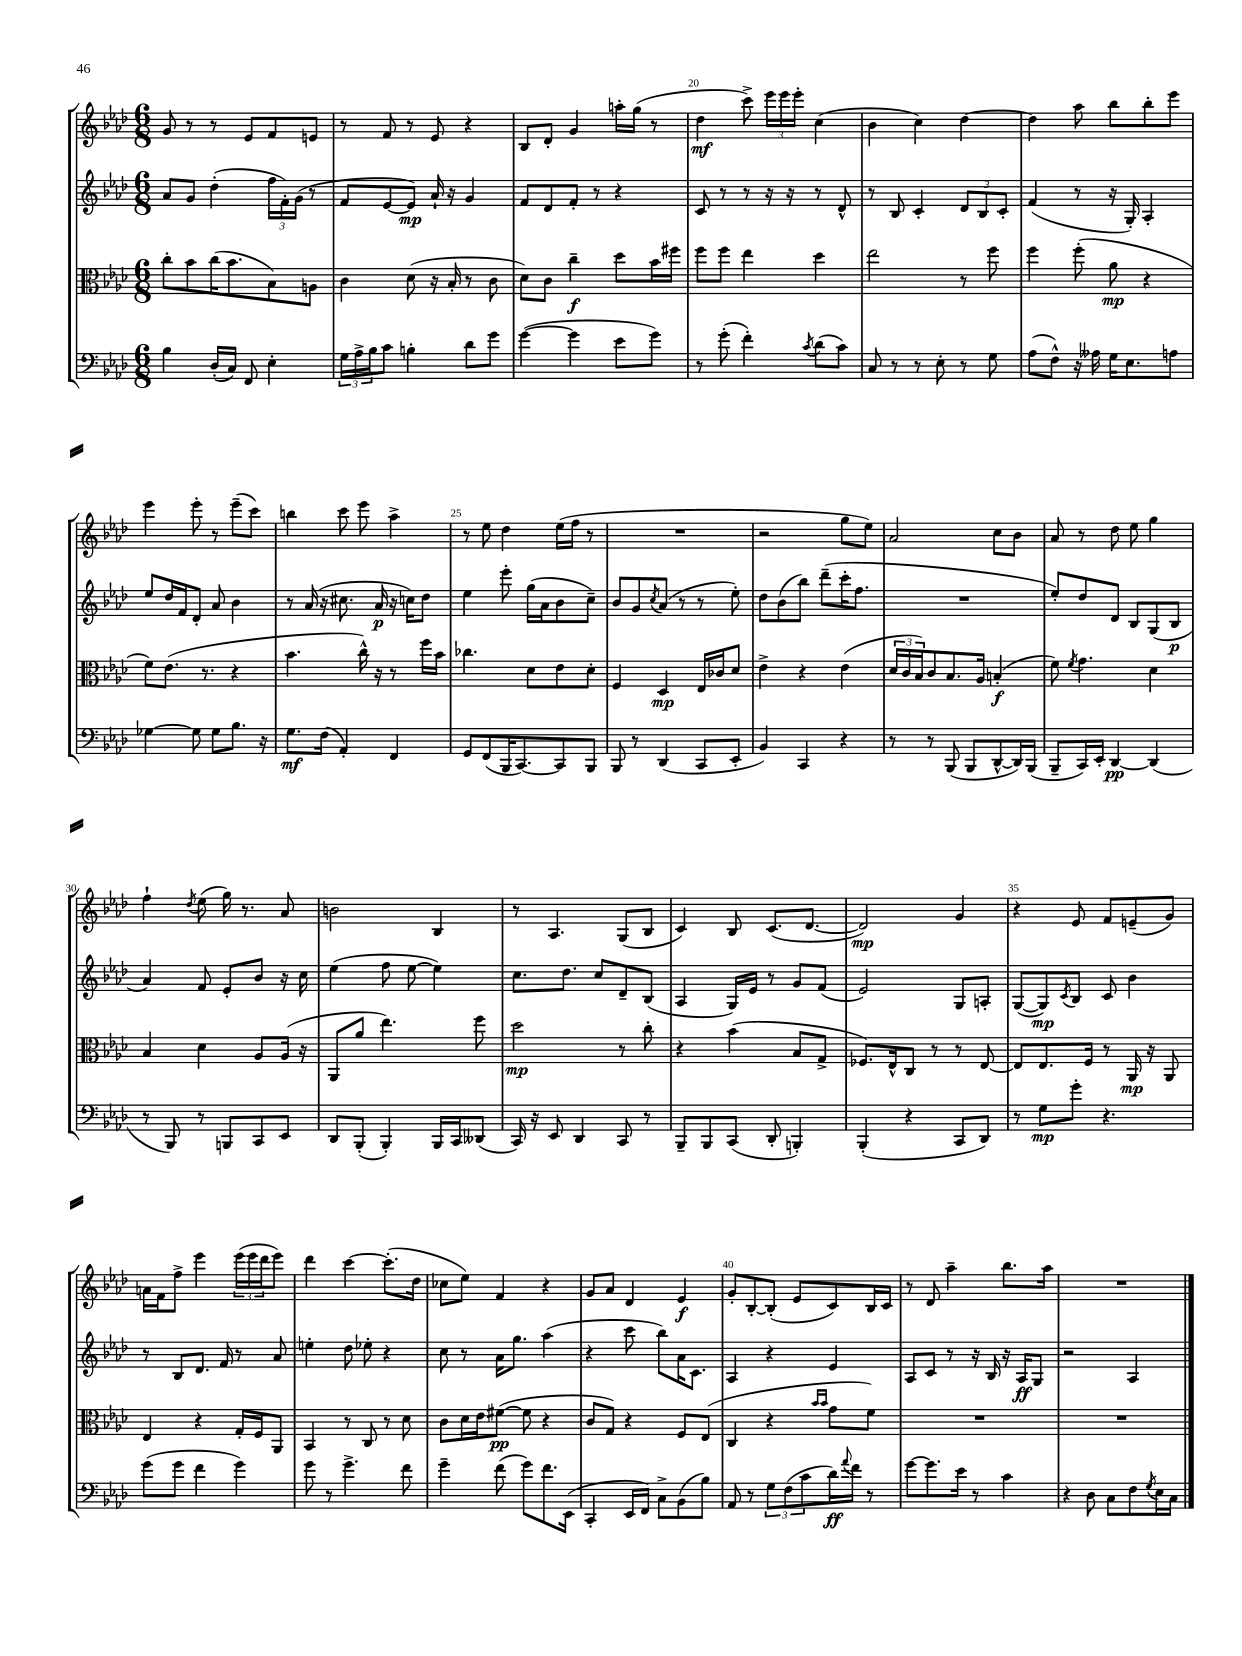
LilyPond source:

<<
\new StaffGroup <<
\new Staff = "s0" {
    \clef treble \key aes \major \numericTimeSignature \time 6/8
    g'8 r8 r8 ees'8 f'8 e'8 |
    r8 f'8 r8 ees'8 r4 |
    bes8 des'8-. g'4 a''16-. g''16( r8 |
    des''4\mf c'''8->) \tuplet 3/2 { ees'''16 ees'''16 ees'''16-. } c''4( |
    bes'4 c''4) des''4~ |
    des''4 aes''8 bes''8 bes''8-. ees'''8 |
    ees'''4 ees'''8-. r8 ees'''8--( c'''8) |
    b''4 c'''8 ees'''8 aes''4-> |
    r8 ees''8 des''4 ees''16( f''16 r8 |
    R2. |
    r2 g''8 ees''8) |
    aes'2 c''8 bes'8 |
    aes'8 r8 des''8 ees''8 g''4 |
    f''4-! \acciaccatura { des''8 } ees''8( g''16) r8. aes'8 |
    b'2 bes4 |
    r8 aes4. g8( bes8 |
    c'4) bes8 c'8.( des'8.~ |
    des'2\mp) g'4 |
    r4 ees'8 f'8 e'8--( g'8) |
    a'16 f'16 f''8-> ees'''4 \tuplet 3/2 { ees'''16( ees'''16 des'''16 } ees'''8) |
    des'''4 c'''4~ c'''8.-.( des''16 |
    ces''8 ees''8) f'4 r4 |
    g'8 aes'8 des'4 ees'4\f |
    g'8-. bes8~-. bes8-.( ees'8 c'8) bes16 c'16 |
    r8 des'8 aes''4-- bes''8. aes''16 |
    R2. \bar "|." |
}
\new Staff = "s1" {
    \clef treble \key aes \major \numericTimeSignature \time 6/8
    aes'8 g'8 des''4-.( \tuplet 3/2 { f''16 f'16-.) g'16( } r8 |
    f'8 ees'8~ ees'8\mp) aes'16-! r16 g'4 |
    f'8 des'8 f'8-. r8 r4 |
    c'8 r8 r8 r16 r16 r8 des'8-^ |
    r8 bes8 c'4-. \tuplet 3/2 { des'8 bes8 c'8-. } |
    f'4( r8 r16 g16-.) aes4-. |
    ees''8 des''16 f'16 des'8-. aes'8 bes'4 |
    r8 aes'16( r16 cis''8. aes'16\p r16 c''16) des''8 |
    ees''4 ees'''8-. g''16( aes'16 bes'8 c''8--) |
    bes'8 g'8 \acciaccatura { c''8 } aes'8( r8 r8 ees''8-.) |
    des''8 bes'8( bes''8) des'''8--( c'''16-. f''8. |
    R2. |
    ees''8-.) des''8 des'8 bes8 g8( bes8\p |
    aes'4) f'8 ees'8-. bes'8 r16 c''16 |
    ees''4( f''8 ees''8~ ees''4) |
    c''8. des''8. c''8 des'8-- bes8( |
    aes4 g16) ees'16 r8 g'8 f'8( |
    ees'2) g8 a8-. |
    g8~( g8\mp) \acciaccatura { c'8 } bes8 c'8 bes'4 |
    r8 bes8 des'8. f'16 r8 aes'8 |
    e''4-. des''8 ees''8-. r4 |
    c''8 r8 aes'16 g''8. aes''4( |
    r4 c'''8 bes''8) aes'16 c'8. |
    aes4 r4 ees'4 |
    aes8 c'8 r8 r16 bes16 r16 aes16\ff g8 |
    r2 aes4 \bar "|." |
}
\new Staff = "s2" {
    \clef alto \key aes \major \numericTimeSignature \time 6/8
    c''8-. bes'8 c''16( bes'8. bes8) a8 |
    c'4 des'8( r16 bes16-. r8 c'8 |
    des'8) c'8 c''4--\f des''8 bes'16 fis''16 |
    f''8 f''8 ees''4 des''4 |
    ees''2 r8 f''8 |
    f''4 f''8-.( aes'8\mp r4 |
    f'8) ees'8.( r8. r4 |
    bes'4. c''16-^) r16 r8 f''16 bes'16 |
    ces''4. des'8 ees'8 des'8-. |
    f4 des4\mp ees16 ces'16 des'8 |
    ees'4-> r4 ees'4( |
    \tuplet 3/2 { des'16 c'16 bes16) } c'8 bes8. aes16 b4-.\f( |
    f'8) \acciaccatura { f'8 } g'4. des'4 |
    bes4 des'4 aes8 aes16( r16 |
    aes,8 aes'8 ees''4.) f''8 |
    des''2\mp r8 c''8-. |
    r4 bes'4( bes8 g8-> |
    fes8.) ees16-^ c8 r8 r8 ees8~ |
    ees8 ees8. f16 r8 aes,16\mp r16 aes,8 |
    ees4 r4 g16-. f16 aes,8 |
    bes,4 r8 c8 r8 des'8 |
    c'8 des'16 ees'16 fis'8~\pp( fis'8 r4 |
    c'8 g8) r4 f8 ees8( |
    c4 r4 \grace { bes'16 bes'16 } g'8 f'8) |
    R2. |
    R2. \bar "|." |
}
\new Staff = "s3" {
    \clef bass \key aes \major \numericTimeSignature \time 6/8
    bes4 des16-.( c16) f,8 ees4-. |
    \tuplet 3/2 { g16 aes16-> bes16 } c'8 b4-. des'8 g'8 |
    g'4~( g'4 ees'8 g'8) |
    r8 g'8-.( f'4-.) \acciaccatura { c'8 } des'8( c'8) |
    c8 r8 r8 ees8-. r8 g8 |
    aes8( f8-^) r16 aeses16 g16 ees8. a8 |
    ges4~ ges8 ges8 bes8. r16 |
    g8.\mf f16( aes,4-.) f,4 |
    g,8 f,8( bes,,16 c,8.~) c,8 bes,,8 |
    bes,,8 r8 des,4( c,8 ees,8-. |
    bes,4) c,4 r4 |
    r8 r8 bes,,8( bes,,8 des,8~-^ des,16) bes,,16( |
    bes,,8-- c,16) ees,16-. des,4~\pp des,4( |
    r8 bes,,8) r8 b,,8 c,8 ees,8 |
    des,8 bes,,8-.( bes,,4-.) bes,,16 c,16 deses,8( |
    c,16) r16 ees,8 des,4 c,8 r8 |
    bes,,8-- bes,,8 c,8( des,8-. b,,4-.) |
    bes,,4-.( r4 c,8 des,8) |
    r8 g8\mp g'8-. r4. |
    g'8( g'8 f'4 g'4) |
    g'8 r8 g'4.-> f'8 |
    g'4-- f'8( g'8) f'8. ees,16( |
    c,4-. ees,16 f,16) c8-> bes,8( bes8) |
    aes,8 r8 \tuplet 3/2 { g8 f8( c'8 } des'16\ff) \appoggiatura { aes'8 } f'16 r8 |
    g'8~ g'8. ees'16 r8 c'4 |
    r4 des8 c8 f8 \acciaccatura { g8 } ees16 c16 \bar "|." |
}
>>
>>
\layout { \context { \Score currentBarNumber = #17 \override BarNumber.break-visibility = ##(#f #t #t) barNumberVisibility = #(every-nth-bar-number-visible 5) } }
